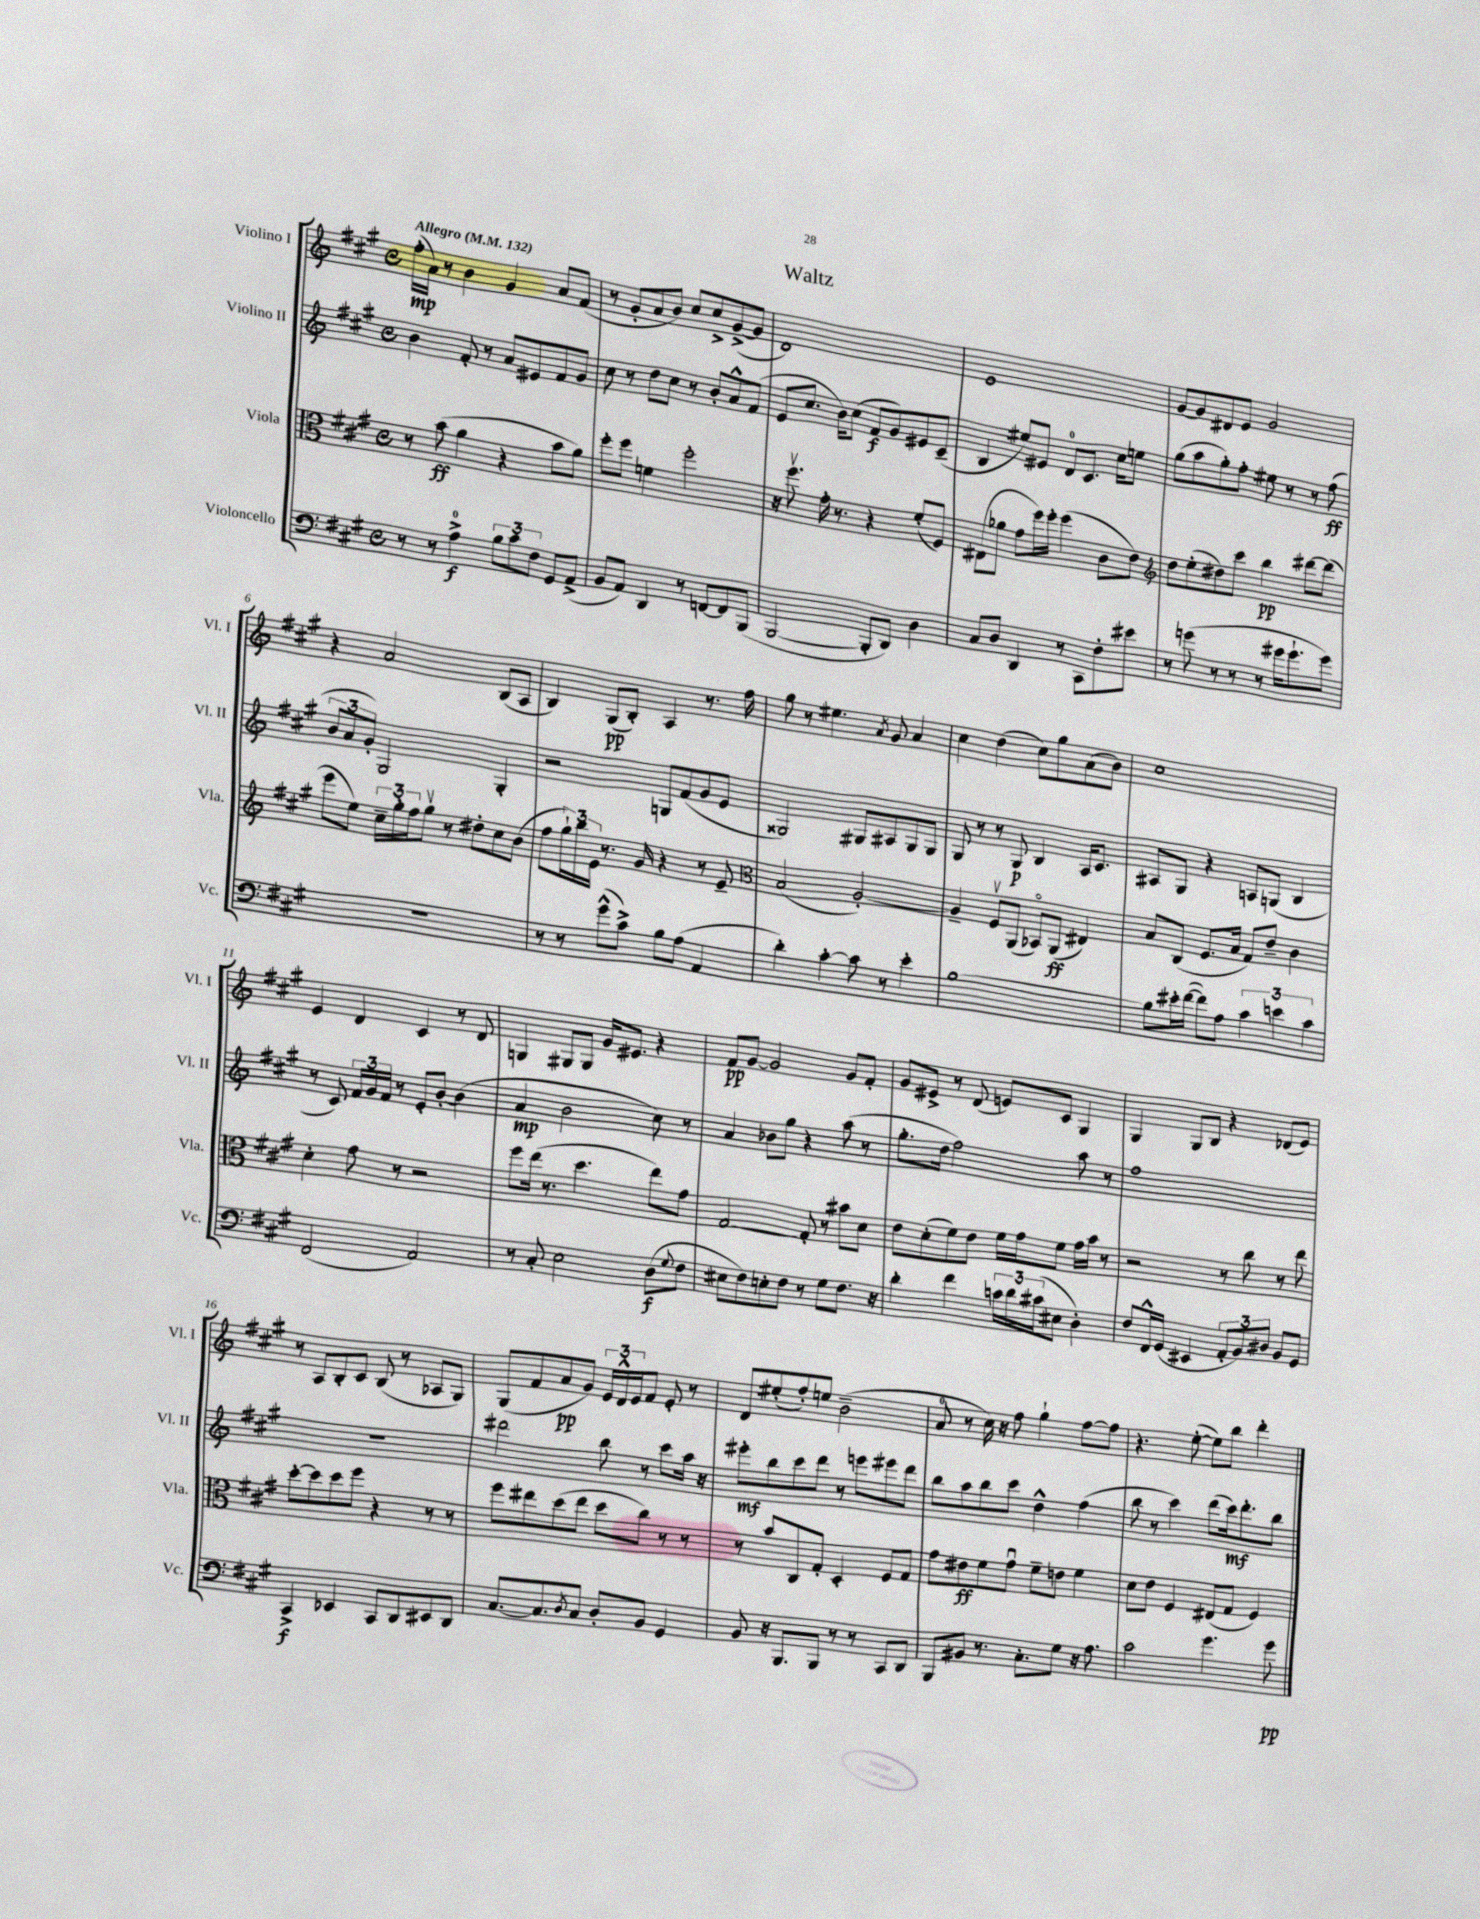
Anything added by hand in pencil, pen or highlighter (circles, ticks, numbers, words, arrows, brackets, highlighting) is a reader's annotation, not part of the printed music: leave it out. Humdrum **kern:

**kern	**kern	**kern	**kern
*staff4	*staff3	*staff2	*staff1
*clefF4	*clefC3	*clefG2	*clefG2
*k[f#c#g#]	*k[f#c#g#]	*k[f#c#g#]	*k[f#c#g#]
*M4/4	*M4/4	*M4/4	*M4/4
*met(c)	*met(c)	*met(c)	*met(c)
*MM132	*MM132	*MM132	*MM132
8r	8r	4b\	(16ff#'\LL
.	.	.	16a\JJ)
8r	(8b\	.	8r
4A^\	4a\	8f#'/	4b\
.	.	8r	.
12B\L	4r	8a/L	4g#/
12c#\	.	.	.
.	.	8e#/	.
12F#\J	.	.	.
8GG#/L	8b\L	8f#/	8a/L
(8AA^/J	8a\J)	8g#/J	(8f#/J
=	=	=	=
8BB/L	8ff#'\L	8cc#\	8r
8AA/J)	8ff#\J	8r	8g#'/L
4DD/	4f\	8dd\L	8a/
.	.	8cc#\J	8b/J)
8r	2ff#'\	8r	8cc#/L
[8FF/L	.	8b'/L	8cc#^/
8FF/]	.	8a^^/	([8g#^/
(8BBB/J	.	(8f#/J	8g#/]J
=	=	=	=
[2BBB/	16r	8e/L	1d)
.	8.ff#v\	.	.
.	.	8.cc#/J	.
.	16g#'\	.	.
.	8.r	16b\LK)	.
.	.	(8cc#\J	.
8BBB'/]L	4r	8f#/L	.
8DD/J)	.	8g#/)	.
4D\	(8f#'/L	8e#/	.
.	8F#/J)	(8c#~/J	.
=	=	=	=
8C#/L	(8E#\L	4B/	1e
8D/J	8a-\J	.	.
4DD/	8g#\L	8ee#/L)	.
.	16ff#\L)	8e#/J	.
.	16ff#'\JJ	.	.
8r	(4ff#\	8d/L	.
8CC#\L	.	8.c#/J	.
8F#'\	8c#\L	.	.
.	.	16cc#\LK	.
8e#\J	8e\J)	8ee\J	.
=	=	=	=
*	*clefG2	*	*
8r	8dd\L	(8gg#\L	[8g#/L
(8g\	(8ee'\	8aa\	8g#/]
8r	8dd#\)	8gg#'\)	8d#/
8r	8ccc#\J	8ff#'\J	8e/J
8r	4bb\	8ee#\	2g#/
16g#\LK	.	8r	.
8.g#`\	.	.	.
.	[8ddd#\L	8r	.
8g#\J)	(8ddd#\]J	(8ff#\	.
=	=	=	=
1r	8eee\L	12b/L	4r
.	.	12a/	.
.	8ee\J)	.	.
.	.	12g#'/J)	.
.	24cc#~\LL	2G#/	2a/
.	24gg#'\	.	.
.	24ff#\J	.	.
.	8gg#v\J	.	.
.	8r	.	.
.	8dd#'\L	.	.
.	8cc#\	4G#'/	(8B/L
.	(8b\J	.	8A/J
=	=	=	=
8r	8ff#\L	2r	4B/)
8r	24gg#`\L)	.	.
.	24bb\	.	.
.	24e\JJ	.	.
(8g#^^\L	8.r	.	(8G#/L
8c#^\J)	.	.	8B'/J)
.	16g#/	.	.
8B\L	4r	8G/L	4A/
(8A\J	.	(8f#/	.
4AA/	8r	8g#/	8.r
.	8e~/	8e/J	.
.	.	.	16ff#\
=	=	=	=
*	*clefC3	*	*
4d'\)	(2B/	2G##/)	8gg#\
.	.	.	8r
[4c#'\	.	.	4.ee#\
8c#\]	[2A'/)	8G#/L	.
.	.	.	8qa/
8r	.	8A#/	8g#/
4e'\	.	8G#/	4a/
.	.	8G#/J	.
=	=	=	=
[1B	4A~/]	8G#/	4cc#\
.	.	8r	.
.	8F#v/L	8r	(4dd\
.	(8AA/J	8G#/	.
.	8BB-o/L)	4B/	8cc#\L)
.	(8AA/J	.	8gg#\
.	4E#/)	16A/LK	(8a\
.	.	8.c#/J	.
.	.	.	8b\J)
=	=	=	=
8B\]L	8B/L	8A#/L	1cc#
16e#'\L	(8C#/J	8G#/J	.
([16f#\JJ	.	.	.
8f#\]L)	8.F#/L	4r	.
8A\J	.	.	.
.	16B/Jk	.	.
6c#\	8G#/L)	8A/L	.
.	8e~/J	(8G/J	.
6e\	.	.	.
.	4c#\	4B/	.
6c#\	.	.	.
=	=	=	=
(2FF#/	4d'\	8r	4e/
.	.	8c#/)	.
.	8g#\	24f#/LL	4d/
.	.	24g#/	.
.	.	24f#/JJ	.
.	8r	8r	.
2AA/)	2r	8e'/L	4c#/
.	.	[8b'/J	.
.	.	(4b\]	8r
.	.	.	8d/
=	=	=	=
8r	8ff#\L	4a/	4G/
8C#'/	(16ee\Jk	.	.
.	8.r	.	.
2E\	.	2b\	8G#/L
.	4.dd\	.	8G#/J
.	.	.	16g#/LK
.	.	.	8.e#/J
(8D\L	8ee\L)	8cc#\)	4r
8qqG#/	.	.	.
8F#\J	8g#\J	8r	.
=	=	=	=
8E#\L	[2G#/	4a/	8f#/L
8F#\)	.	.	[8g#/J
8E'\	.	8b-\L	2g#/]
8F#\J	.	8gg#\J	.
8r	8G#'/]	4r	.
8G#\L	8r	.	.
8.F#\J	8b#\L	(8aa\	8g#/L
.	8d\J	8r	8f#'/J
16r	.	.	.
=	=	=	=
4d'\	8e\L	8.gg#'\L	8g#/L
.	(8d'\	.	8e#^/J
.	.	16dd\Jk	.
4f#\	8f#\)	2ff#\)	8r
.	8e\J	.	(8d/
24c\LL	16f#\LL	.	8e/L)
24d\	.	.	.
.	16g#\J	.	.
(24c#\J	.	.	.
8E#\J	8f#\J	.	8c#/J
4D'\)	16g#\LL	8aa\	4G#/
.	16b\JJ	.	.
.	8r	8r	.
=	=	=	=
8F#/L	2r	1ff#	4G#/
16FF#^^/L	.	.	.
(16GG#/JJ	.	.	.
4EE#/	.	.	8G#/L
.	.	.	8B/J
12AA'/L	8r	.	4r
12BB/)	.	.	.
.	8cc#\	.	.
12D#/J	.	.	.
8BB/L	8r	.	(8d-/L
8GG#/J	8ee\	.	8e/J)
=	=	=	=
4CC#^/	[8dd'\L	1r	8r
.	8dd\]	.	8A/L
4EE-/	8dd\	.	8B'/
.	8ff#\J	.	8c#/J
8CC#/L	4r	.	(8B/
8DD/	.	.	8r
8EE#/	8r	.	8A-/L
8DD/J	8r	.	8G#/J)
=	=	=	=
[8.C#/L	8ff#\L	2ddd#\	(8G#/L
.	8ee#\	.	8f#/
8.C#/]	.	.	.
.	(8dd\	.	8a/
8qD/	.	.	.
8C#/J	8ee#\J	.	8g#/J)
8D'/L	8dd\L	8bb\	24e/LL
.	.	.	24d^^/
.	.	.	24e/J
8BB/J	8cc#\J)	8r	8f#/J
4GG#/	8r	8ccc#\L	8e'/
.	8r	16aa\Jk	8r
.	.	16r	.
=	=	=	=
8BB/	8r	8eee#'\L	8d/L
16r	8b/L	8bb\	(8ee#'/
8.BBB/L	.	.	.
.	8C#/	8ccc#\	8ff#'/)
8BBB/J	8G#'/J	8ddd\J	8ee/J
8r	4D'/	8r	(2b~\
8r	.	8eee\L	.
8CC#/L	8F#/L	8eee#\	.
8DD/J	8G#/J	8ddd\J	.
=	=	=	=
8BBB/L	8g#\L	8bb\L	8a/
8BB#/J	8e#\	8aa\	8r
8.r	8f#\	8bb\	16cc#\)
.	.	.	16r
.	8g#u\J	8ccc#\J	8ff#\
8.C#'\L	.	.	.
.	8f#~\L	4dd^^\	4gg#`\
8G#\J	8e\J	.	.
16r	4f#\	(4ff#\	[8ff#\L
8.A\	.	.	.
.	.	.	8ff#\]J
=	=	=	=
2c#\	8d\L	8bb\	4.r
.	8e\J	8r	.
.	4F#/	4ccc#\)	.
.	.	.	([8ee'\
4.g#\	(8E#/L	(8ddd\L	8ee\]L)
.	8G#/J	16ccc#\k)	8bb\J
.	.	8.ddd'\	.
.	4F#/)	.	4ddd'\
8g#\	.	8bb\J	.
==	==	==	==
*-	*-	*-	*-
